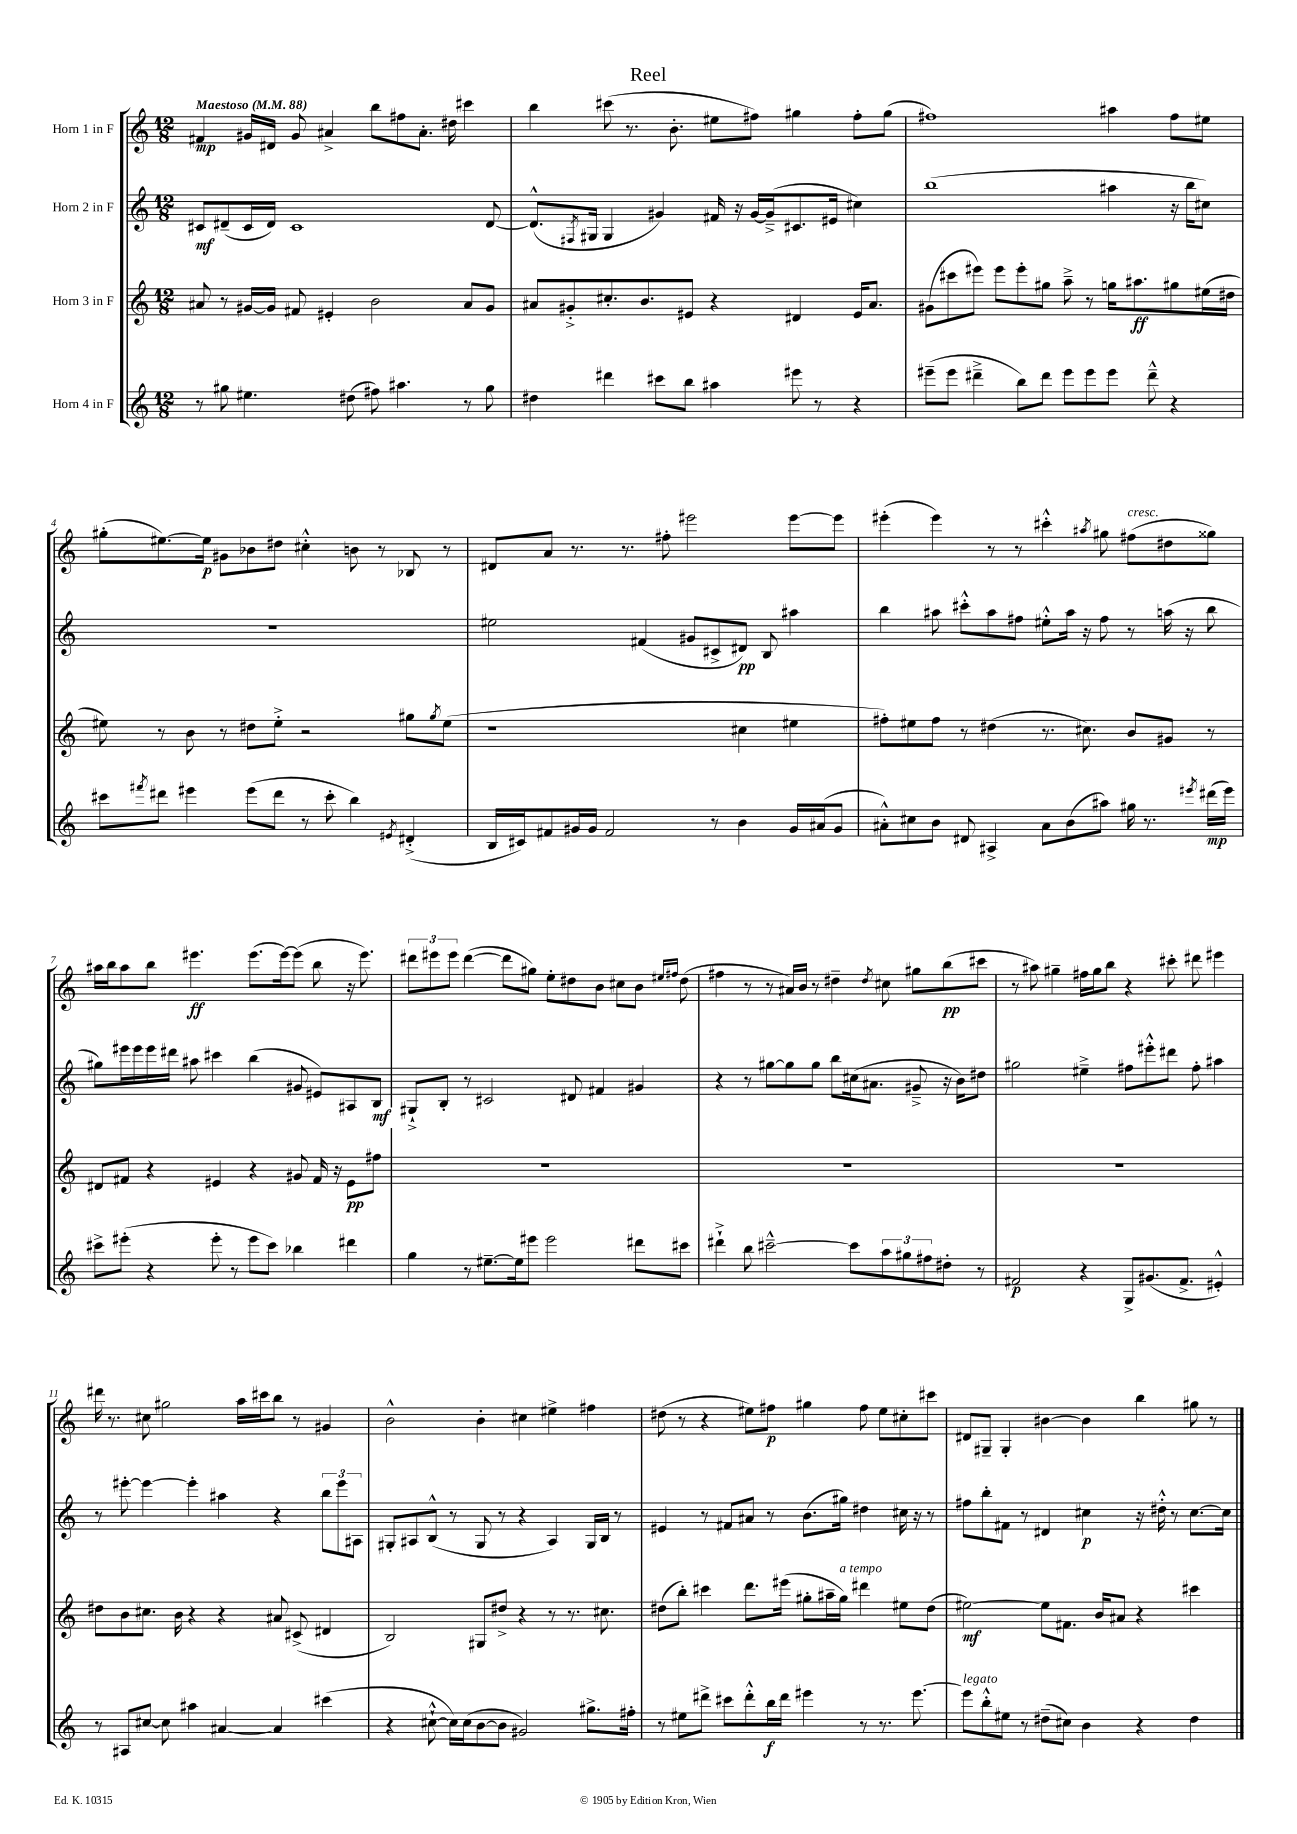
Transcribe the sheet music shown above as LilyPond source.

\header { title = "Reel" }
<<
\new StaffGroup <<
\new Staff = "s0" \with { instrumentName = "Horn 1 in F" } {
    \clef treble \key c \major \numericTimeSignature \time 12/8 \tempo "Maestoso" 4 = 88
    fis'4\mp gis'16 dis'16 gis'8 ais'4-> b''8 fis''8 ais'8.-. dis''16 cis'''4 |
    b''4 cis'''8( r8. b'8.-. eis''8 fis''8) gis''4 fis''8-. gis''8( |
    fis''1) ais''4 fis''8 eis''8 |
    gis''8-.( eis''8.~) eis''16\p gis'8 bes'8 dis''8 cis''4-.-^ b'8 r8 bes8 r8 |
    dis'8 a'8 r8. r8. fis''8-. eis'''2 eis'''8~ eis'''8 |
    eis'''4-.( eis'''4) r8 r8 cis'''4-.-^ \acciaccatura { ais''8 } gis''8 fis''8^\markup { \italic "cresc." }( dis''8 gisis''8) |
    ais''16 b''16 ais''8 b''8 eis'''4.\ff eis'''8.( eis'''16~) eis'''8( b''8 r16 eis'''8.) |
    \tuplet 3/2 { dis'''8 eis'''8 eis'''8 } dis'''4~( dis'''8 gis''8) e''8-. dis''8 b'8 cis''8 b'8 \grace { eis''16 fis''16 } dis''8( |
    fis''4 r8 r8 ais'16) b'16 r8 dis''4-- \acciaccatura { dis''8 } cis''8 gis''8 b''8\pp( cis'''8 |
    r8 ais''8) gis''4-- fis''16 gis''16 b''8 r4 cis'''8-. dis'''8 eis'''4 |
    dis'''16 r8. cis''8 gis''2 a''16 cis'''16 b''8 r8 gis'4 |
    b'2-^ b'4-. cis''4 eis''4-> fis''4 |
    dis''8( r8 r4 eis''8) fis''8\p gis''4 fis''8 eis''8 cis''8-. cis'''8 |
    dis'8 gis8-- gis4-. bis'4~ bis'4 b''4 gis''8 r8 \bar "|." |
}
\new Staff = "s1" \with { instrumentName = "Horn 2 in F" } {
    \clef treble \key c \major \numericTimeSignature \time 12/8
    cis'8\mf dis'8--( cis'16 dis'16) cis'1 dis'8~ |
    dis'8.-^( \acciaccatura { fis8 } gis16 gis4 gis'4) fis'16 r16 gis'16~ gis'16--->( cis'8. eis'16 cis''4) |
    b''1( ais''4 r16 b''16 cis''8) |
    R1. |
    eis''2 fis'4( gis'8 cis'8-> dis'8\pp) b8 ais''4 |
    b''4 ais''8 cis'''8-.-^ ais''8 fis''8 eis''8-.-^ ais''16 r16 fis''8 r8 a''16( r16 b''8 |
    gis''8) eis'''16 eis'''16 eis'''16 dis'''16 ais''8 cis'''4 b''4( gis'8 eis'8) ais8 b8\mf |
    gis8-!-> b8-. r8 cis'2 dis'8 fis'4 gis'4 |
    r4 r8 gis''8~ gis''8 gis''8 b''8 cis''16( ais'8. gis'8---> r16 b'16) dis''8 |
    gis''2 eis''4---> fis''8 eis'''8-.-^ dis'''8 fis''8-. ais''4 |
    r8 eis'''8~-. eis'''4~ eis'''4-. ais''4 r4 \tuplet 3/2 { b''8 eis'''8 ais8 } |
    gis8-. ais8 b8-^( r8 gis8 r8 r4 ais4) gis16 b16 r8 |
    eis'4 r8 fis'8 ais'8 r8 b'8.( gis''16) dis''4 cis''16 r16 r8 |
    fis''8 b''8-. fis'8 r8 dis'4 cis''4\p r16 dis''16-.-^ r8 cis''8.~ cis''16 \bar "|." |
}
\new Staff = "s2" \with { instrumentName = "Horn 3 in F" } {
    \clef treble \key c \major \numericTimeSignature \time 12/8
    ais'8 r8 gis'16~ gis'16 fis'8 eis'4-. b'2 ais'8 gis'8 |
    ais'8 gis'8-.-> cis''8.-. b'8. eis'8 r4 dis'4 eis'16 ais'8. |
    gis'8( cis'''8 eis'''8) eis'''8 eis'''8-. gis''8 a''8---> r8 g''16 ais''8.\ff gis''8 eis''16( dis''16 |
    eis''8) r8 b'8 r8 dis''8 eis''8-.-> r2 gis''8 \acciaccatura { gis''8 } eis''8( |
    r1 cis''4 eis''4 |
    fis''8-.) eis''8 fis''8 r8 dis''4( r8. cis''8.) b'8 gis'8 r8 |
    dis'8 fis'8 r4 eis'4 r4 gis'8 fis'16 r16 eis'8\pp fis''8 |
    R1. |
    R1. |
    R1. |
    dis''8 b'8 cis''8. b'16 r4 r4 ais'8 cis'8->( dis'4 |
    b2) gis8 dis''8-> r4 r8 r8. cis''8. |
    dis''8( b''8-.) cis'''4 d'''8. eis'''16( gis''8-. ais''16-- gis''16^\markup { \italic "a tempo" }) dis'''4 eis''8 dis''8( |
    eis''2~\mf) eis''8 fis'8. b'16 ais'8 r4 cis'''4 \bar "|." |
}
\new Staff = "s3" \with { instrumentName = "Horn 4 in F" } {
    \clef treble \key c \major \numericTimeSignature \time 12/8
    r8 gis''8 eis''4. dis''8( fis''8) ais''4. r8 gis''8 |
    dis''4 dis'''4 cis'''8 b''8 ais''4 eis'''8 r8 r4 |
    eis'''8--( eis'''8 dis'''4---> b''8) dis'''8 eis'''8 eis'''8 eis'''8 dis'''8---^ r4 |
    cis'''8 \acciaccatura { fis'''8 } dis'''8 eis'''4 eis'''8( dis'''8 r8 cis'''8-. b''4) \acciaccatura { eis'8 } dis'4-.->( |
    b16 cis'16) fis'8 gis'16 gis'16 fis'2 r8 b'4 gis'16 ais'16( gis'8 |
    ais'8-.-^) cis''8 b'8 dis'8 ais4-> ais'8 b'8( ais''8) gis''16 r8. \acciaccatura { eis'''8 } dis'''16\mp( eis'''16) |
    cis'''8-> eis'''8-.( r4 eis'''8-. r8 eis'''8 cis'''8) bes''4 dis'''4 |
    g''4 r8 eis''8.~-- eis''16 eis'''8 eis'''2 dis'''8 cis'''8 |
    dis'''4-!-> b''8 cis'''2~---^ cis'''8 \tuplet 3/2 { a''8 gis''8 fis''8 } dis''8-. r8 |
    fis'2\p r4 g8-> gis'8.( fis'8.-> eis'4-.-^) |
    r8 ais8 cis''8~ cis''8 ais''4 ais'4~ ais'4 cis'''4( |
    r4 cis''8~-!-^ cis''16) cis''16( b'8~ b'8 gis'2) gis''8.-> fis''16-. |
    r8 eis''8 dis'''8-> cis'''8 dis'''8-.-^ b''16\f dis'''16 eis'''4 r8 r8. eis'''8.~ |
    eis'''8^\markup { \italic "legato" } b''8-.-^ eis''8 r8 dis''8--( cis''8) b'4 r4 dis''4 \bar "|." |
}
>>
>>
